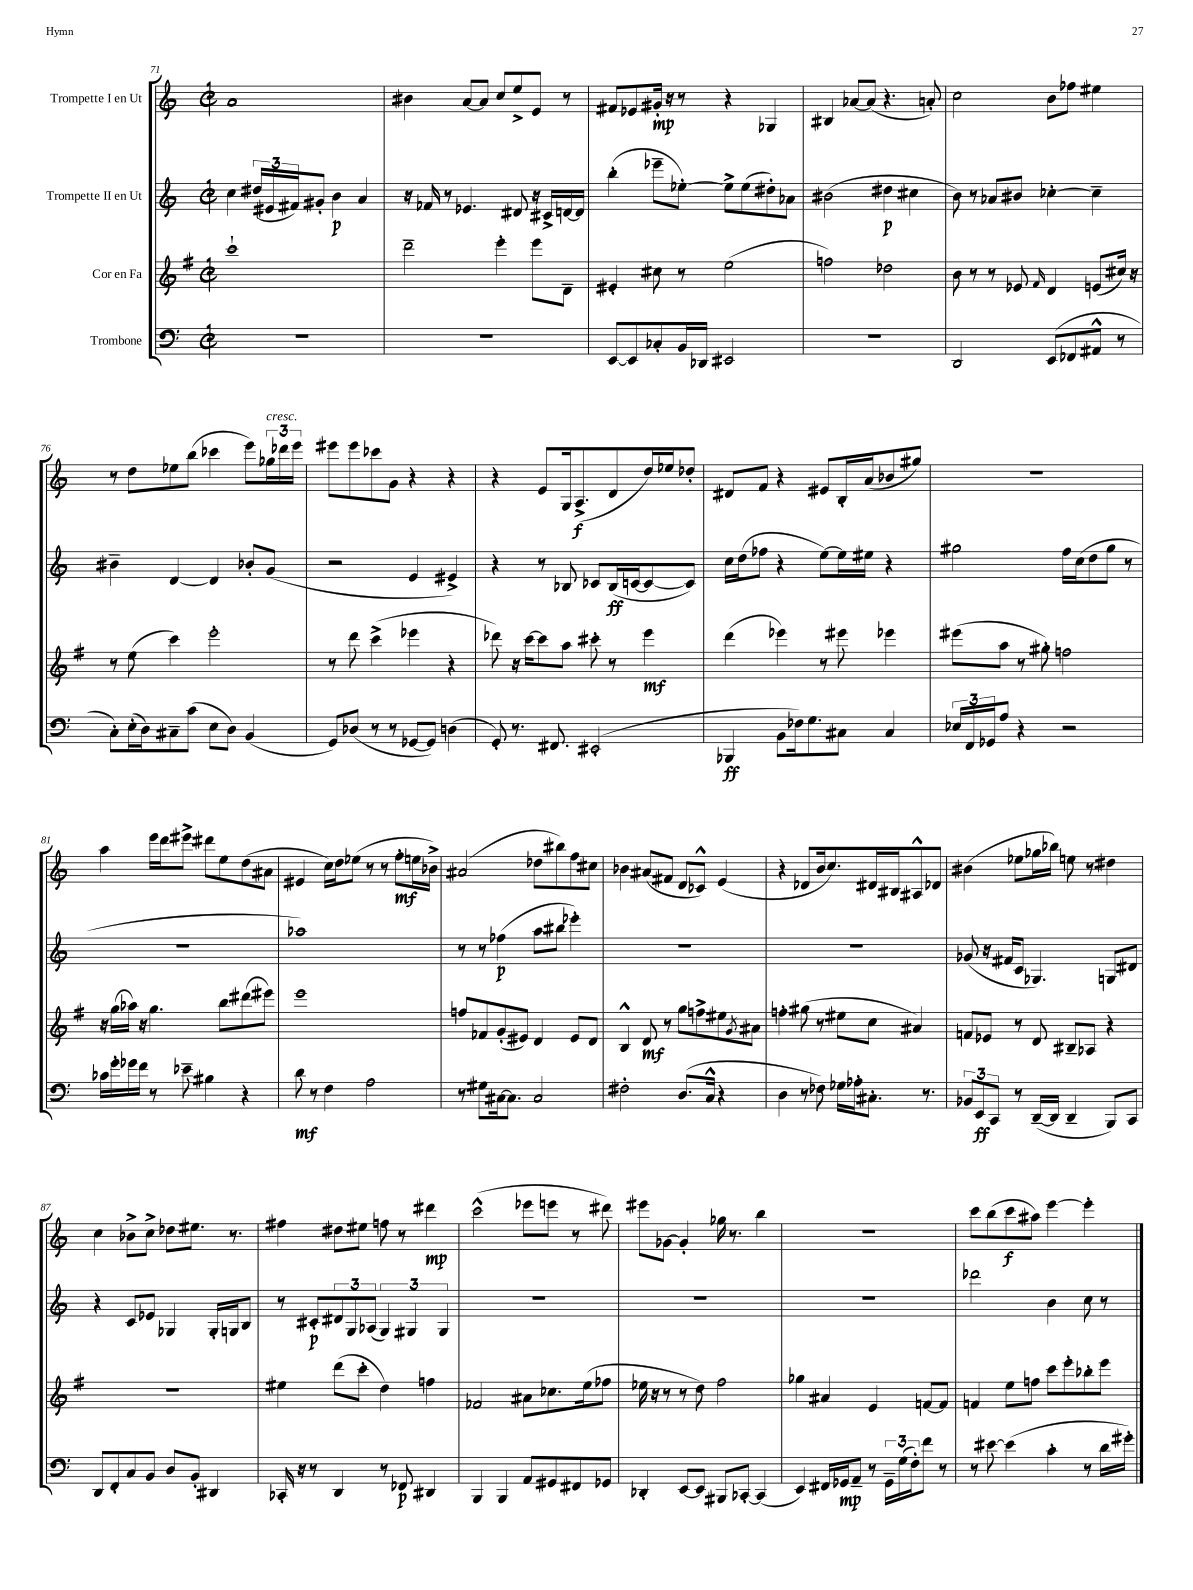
<<
\new StaffGroup <<
\new Staff = "s0" \with { instrumentName = "Trompette I en Ut" } {
    \clef treble \key c \major \defaultTimeSignature \time 2/2
    a'1 |
    bis'4 a'8~ a'8 c''8 e''8-> e'8 r8 |
    fis'8 ees'8 gis'16-.\mp r16 r8 r4 ges4 |
    bis4 aes'8~ aes'8( r4. a'8-.) |
    c''2 b'8 fes''8 eis''4 |
    r8 d''8 ees''8 b''8( ces'''4 e'''8) \tuplet 3/2 { ges''16^\markup { \italic "cresc." } des'''16 e'''16 } |
    eis'''8 eis'''8 ces'''8 g'8 r4 r4 |
    r4 e'8 g16 a8.->\f( d'8 d''16) ees''16 des''8-. |
    dis'8 f'8 r4 eis'8 b16-. a'16( bes'8 gis''8) |
    R1 |
    a''4 e'''16 d'''16 eis'''8-> dis'''8 e''8 d''8( ais'8 |
    eis'4 c''16) d''16 ees''8( r8 r8 f''8-.\mf e''16 bes'16->) |
    ais'2( des''8 bis''8) f''8 cis''8 |
    bes'4 ais'8( fis'8 d'8 ces'8-^) e'4( |
    r4 des'8 b'16 c''8.) dis'16 bis16 ais8-^ des'8 |
    bis'4( ees''8 ges''16 bes''16) e''8 r8 dis''4 |
    c''4 bes'8-> c''8-> des''8 eis''8. r8. |
    fis''4 dis''8 eis''8 f''8 r8 dis'''4\mp |
    c'''2-^( ees'''8 e'''8 r8 dis'''8) |
    eis'''8 ges'8~ ges'4-. ges''16 r8. b''4 |
    R1 |
    c'''8 b''8( c'''8\f ais''8) e'''4~ e'''4-. \bar "|." |
}
\new Staff = "s1" \with { instrumentName = "Trompette II en Ut" } {
    \clef treble \key c \major \defaultTimeSignature \time 2/2
    c''4 \tuplet 3/2 { dis''16( eis'16 fis'16) } gis'8-. b'4\p a'4 |
    r16 fes'16 r8 ees'4. dis'8 r16 cis'16-> d'16~ d'16 |
    b''4-.( ees'''8-- ees''8~-.) ees''8-> ees''8( dis''8-.) aes'8 |
    bis'2( dis''4\p cis''4 |
    b'8) r8 aes'8 bis'8 ces''4~-. ces''4-- |
    bis'4-- d'4~ d'4 bes'8-. g'8( |
    r2 e'4 eis'4->) |
    r4 r8 bes8 ces'8 bes16\ff( c'16~ c'8~ c'8) |
    c''16 d''16( fes''8 r4 e''8~) e''16 eis''16 r4 |
    gis''2 f''16 c''16( d''8 gis''8 r8 |
    R1 |
    aes''1) |
    r8 r8 fes''4\p( a''8 bis''8 ees'''4-.) |
    R1 |
    R1 |
    ges'8( r16 fis'16 c'8 ges4.) g8 dis'8 |
    r4 c'8 ees'8 ges4 ges16-. g16 b8 |
    r8 cis'8-.\p \tuplet 3/2 { dis'8 g8 aes8( } \tuplet 3/2 { g4) gis4 gis4 } |
    R1 |
    R1 |
    R1 |
    des'''2 b'4 c''8 r8 \bar "|." |
}
\new Staff = "s2" \with { instrumentName = "Cor en Fa" } {
    \clef treble \key g \major \defaultTimeSignature \time 2/2
    c'''1-! |
    d'''2-- e'''4-. e'''8 d'8-- |
    eis'4-. cis''8 r8 e''2( |
    f''2) des''2 |
    b'8 r8 r8 ees'8 \grace { fis'16 } d'4 e'8( cis''16) r16 |
    r8 e''8( c'''4) e'''2-. |
    r8 d'''8 c'''4->( ees'''4 r4 |
    des'''8) r16 c'''16~ c'''8 a''8 cis'''8-. r8 e'''4\mf |
    d'''4( ees'''4) r8 eis'''8 ees'''4 |
    eis'''8( a''8 r8 gis''8-.) f''2 |
    r16 g''16( aes''16) r16 g''4. b''8 dis'''8( eis'''8) |
    e'''1 |
    f''8 fes'8 g'8-.( eis'8) d'4 eis'8 d'8 |
    b4-^ d'8\mf r8 g''8 f''8-> eis''8 \acciaccatura { g'8 } ais'8 |
    f''4-. gis''8( r8 eis''8 c''8 ais'4) |
    f'8 ees'8 r8 d'8 bis8-- aes8 r4 |
    R1 |
    eis''4 d'''8( c'''8-. d''4) f''4 |
    fes'2 ais'8 ces''8. e''16( fes''8 |
    ees''16 r16 r8 r8 d''8) fis''2 |
    ges''4 ais'4 e'4 f'8~ f'8 |
    f'4 e''8 f''8 c'''8 e'''8-. bes''8-. e'''8 \bar "|." |
}
\new Staff = "s3" \with { instrumentName = "Trombone" } {
    \clef bass \key c \major \defaultTimeSignature \time 2/2
    R1 |
    R1 |
    e,8~ e,8 ces8-. b,16 des,16 eis,2 |
    r1 |
    d,2 e,8( fes,8 ais,8-^ r8 |
    c8-.) e16-.( d16) cis8-- c'8( e8 d8) b,4( |
    g,8) des8( r8 r8 ges,8~ ges,8) d4( |
    g,8-.) r8. fis,8. eis,2-.( |
    bes,,4\ff b,8 fes16) g8. cis8 cis4 |
    \tuplet 3/2 { ees16 f,16 ges,16 } a8 r4 r2 |
    ces'16 g'16-. ges'16 f'16 r8 ees'8-- bis4 r4 |
    d'8\mf r8 f4 a2 |
    r8 gis8 cis16~ cis8. cis2 |
    fis2-. d8.( c16-^ r4 |
    d4 r8 fes8) ges16 aes16-. cis8.-. r8. |
    \tuplet 3/2 { bes,8 e,8\ff c,8 } r8 d,16~--( d,16 d,4-- b,,8) c,8 |
    d,8 f,8-. c8 b,8 d8 b,8-. dis,4 |
    ces,16-. r16 r8 d,4 r8 fes,8\p dis,4 |
    b,,4 b,,4 a,8 gis,8 fis,8 ges,8 |
    des,4-. e,8~ e,8 bis,,8 ces,8~-. ces,4( |
    e,4) fis,16 ges,16\mp a,8-- r8 \tuplet 3/2 { ges,16-- g16( f16-.) } f'8 r8 |
    r8 eis'8~ eis'4( c'4-. r8 d'16 gis'16-.) \bar "|." |
}
>>
>>
\layout { \context { \Score currentBarNumber = #71 } }
